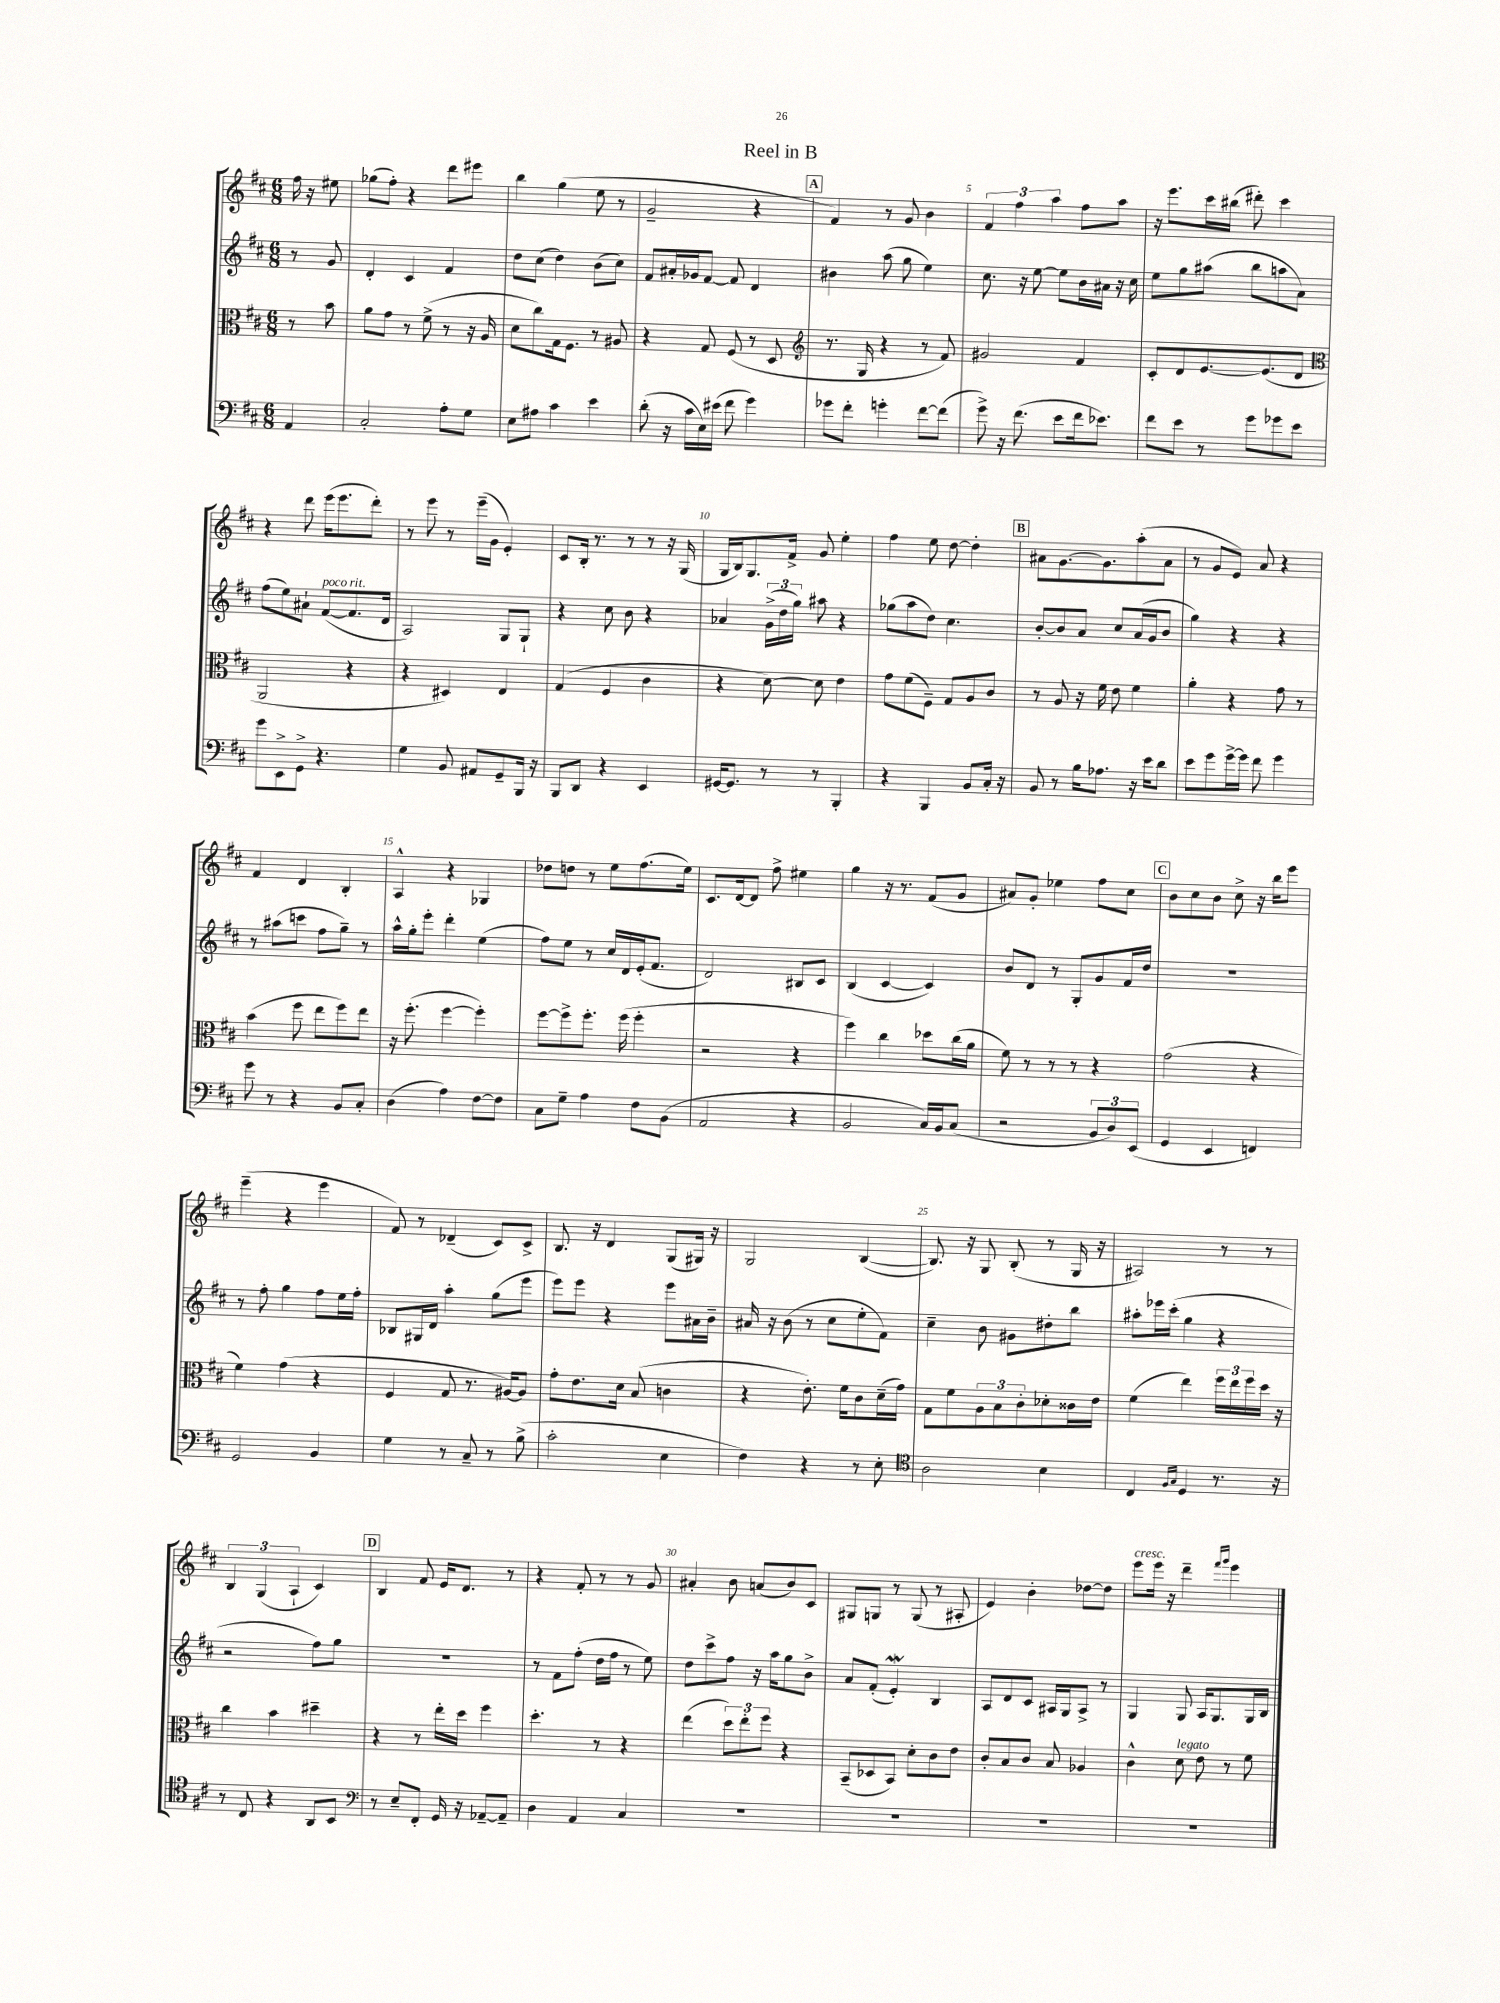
\header { title = "Reel in B" }
<<
\new StaffGroup <<
\new Staff = "s0" {
    \clef treble \key d \major \numericTimeSignature \time 6/8 \partial 4
    fis''16 r16 eis''8 |
    ges''8( fis''8-.) r4 d'''8 eis'''8 |
    b''4 g''4( e''8 r8 |
    g'2-- r4 |
    \mark \markup { \box "A" } fis'4) r8 g'8 b'4 |
    \tuplet 3/2 { fis'4 fis''4 a''4 } fis''8 a''8 |
    r16 e'''8. cis'''16 bis''16( dis'''8-.) cis'''4 |
    r4 d'''8 e'''16( e'''8. d'''8-.) |
    r8 e'''8 r8 e'''16--( g'16 e'4-.) |
    cis'8 b16-. r8. r8 r8 r16 g16( |
    g16 b16) g8. fis'16-> g'8 e''4-. |
    fis''4 e''8 d''8~ d''4-. |
    \mark \markup { \box "B" } ais'8 g'8.~ g'8. a''8-.( ais'8 |
    r8 g'8 e'8) a'8 r4 |
    fis'4 d'4 b4-. |
    a4-^ r4 ges4 |
    des''8 d''8 r8 e''8 fis''8.( e''16) |
    cis'8. d'16~ d'8 fis''8-> eis''4 |
    g''4 r16 r8. fis'8( g'8 |
    ais'8) g'8-. ees''4 fis''8 cis''8 |
    \mark \markup { \box "C" } b'8 cis''8 b'8 cis''8-> r16 b''16 e'''8 |
    e'''4--( r4 e'''4 |
    fis'8) r8 des'4--( cis'8) cis'8-> |
    b8. r16 d'4 g8( gis16) r16 |
    g2 b4~( |
    b8.) r16 g8 b8-.( r8 g16 r16 |
    ais2) r8 r8 |
    \tuplet 3/2 { b4 g4( a4-! } cis'4) |
    \mark \markup { \box "D" } b4 fis'8 e'16 d'8. r8 |
    r4 fis'8-. r8 r8 g'8 |
    ais'4-. b'8 a'8( b'8) cis'8 |
    gis8 g8 r8 g8( r8 ais8-. |
    e'4) b'4-. des''8~ des''8 |
    e'''8^\markup { \italic "cresc." } e'''16 r16 d'''4-- \grace { fis'''16 g'''16 } e'''4 \bar "|." |
}
\new Staff = "s1" {
    \clef treble \key d \major \numericTimeSignature \time 6/8 \partial 4
    r8 g'8 |
    d'4-. cis'4 fis'4 |
    d''8 cis''8( d''4) b'8( cis''8) |
    fis'8 ais'16-. ges'16 fis'8~ fis'8 d'4 |
    \mark \markup { \box "A" } bis'4 a''8( g''8 e''4) |
    cis''8. r16 e''8~ e''8 b'16 ais'16 r16 cis''16 |
    e''8 g''8 ais''8( b''8 a''8 a'8) |
    fis''8( e''8) ais'8-! fis'8~^\markup { \italic "poco rit." }( fis'8. d'16 |
    a2) g8 g8-! |
    r4 cis''8 b'8 r4 |
    aes'4 \tuplet 3/2 { g'16->( d''16 g''16) } ais''8 r4 |
    ges''8( a''8 d''8) cis''4. |
    \mark \markup { \box "B" } b'8~-. b'8 a'8 cis''8 a'16( g'16 b'8 |
    g''4) r4 r4 |
    r8 ais''8( c'''8 fis''8 g''8--) r8 |
    a''16-^ g''16-. e'''8-. d'''4-. e''4( |
    fis''8) e''8 r8 cis''16 d'16 e'16-.( fis'8. |
    d'2) bis8 cis'8 |
    b4( cis'4~ cis'4) |
    b'8 d'8 r8 g8-. g'8 fis'16 d''16 |
    \mark \markup { \box "C" } R2. |
    r8 fis''8-. g''4 fis''8 e''16 fis''16-. |
    bes8 gis16 d'16 a''4-. g''8( e'''8 |
    e'''8) e'''8 r4 e'''8 ais'16 b'16-- |
    ais'16 r16 b'8( r8 cis''8 e''8-. fis'8) |
    cis''4-- b'8 gis'8 dis''8-. b''8 |
    ais''8-. ees'''16 cis'''16-.( g''4 r4 |
    r2 fis''8) g''8 |
    \mark \markup { \box "D" } R2. |
    r8 fis'8 fis''8-.( d''16 fis''16 r8 e''8) |
    d''8 cis'''8-> fis''8 r16 a''16 g''8 b'8-> |
    a'8 fis'8-.( e'4-.\mordent) b4 |
    a8 d'8 cis'8 ais16 g16 ais8-> r8 |
    g4 g8 a16 g8. g16 b16 \bar "|." |
}
\new Staff = "s2" {
    \clef alto \key d \major \numericTimeSignature \time 6/8 \partial 4
    r8 b'8 |
    a'8 g'8 r8 fis'8->( r8 r16 a16 |
    d'8 cis''8) g16 fis8. r8 ais8 |
    r4 g8 fis8( r8 d8 |
    \mark \markup { \box "A" } \clef treble r8. g16 r4 r8 fis'8) |
    gis'2 fis'4 |
    cis'8-. d'8 e'8.~ e'8.( d'8 |
    \clef alto a,2 r4 |
    r4 dis4) e4 |
    g4( fis4 cis'4 |
    r4 d'8~) d'8 e'4 |
    g'8 fis'8( fis8--) g8 a8 cis'8 |
    \mark \markup { \box "B" } r8 a8 r16 fis'16 e'8 fis'4 |
    a'4-. r4 g'8 r8 |
    b'4( fis''8 e''8 fis''8) e''8 |
    r16 fis''8.-.( fis''4~ fis''4-.) |
    fis''8~ fis''8-> fis''8.-. fis''16( fis''4-. |
    r2 r4 |
    fis''4) cis''4 des''8 cis''16( a'16 |
    fis'8) r8 r8 r8 r4 |
    \mark \markup { \box "C" } g'2( r4 |
    fis'4) g'4( r4 |
    fis4 g8 r8. ais16~) ais8 |
    g'8-. e'8. d'16 b8( c'4 |
    r4 e'8.-.) fis'16 cis'8 d'16--( g'16) |
    g8 fis'8 \tuplet 3/2 { a8 b8 cis'8-. } des'8-. cisis'16 e'16 |
    fis'4( e''4) \tuplet 3/2 { fis''16 e''16 fis''16 } d''16 r16 |
    cis''4 b'4 dis''4-- |
    \mark \markup { \box "D" } r4 r8 e''16-. d''16 fis''4 |
    d''4.-. r8 r4 |
    e''4( \tuplet 3/2 { d''8) e''8-. fis''8 } r4 |
    b,8--( des8 b,8) d'8-. cis'8 e'8 |
    cis'8-. b8 cis'8 b8 aes4 |
    cis'4-^ d'8^\markup { \italic "legato" } e'8 r8 fis'8 \bar "|." |
}
\new Staff = "s3" {
    \clef bass \key d \major \numericTimeSignature \time 6/8 \partial 4
    a,4 |
    cis2-. a8-. g8 |
    e8 ais8 cis'4 e'4 |
    d'8-.( r16 cis'16 e16) eis'16( fis'8 g'4) |
    \mark \markup { \box "A" } ges'8 fis'8-. g'4-. fis'8~ fis'8( |
    g'8->) r16 fis'8.( e'8 fis'16 ees'8.) |
    fis'8 e'8 r8 g'8 ges'8 e'8 |
    g'8 e,8-> g,8-> r4. |
    g4 b,8 ais,8 g,8-- b,,16 r16 |
    b,,8 d,8 r4 e,4 |
    gis,16~ gis,8. r8 r8 b,,4-. |
    r4 b,,4 b,8 cis16-. r16 |
    \mark \markup { \box "B" } b,8 r8 b16 aes8. r16 e'16 d'8 |
    e'8 g'8 g'16~-> g'16 fis'8 g'4 |
    g'8 r8 r4 b,8 cis8-. |
    d4( a4) fis8~ fis8 |
    cis8 g8-- a4 fis8 b,8( |
    a,2 r4 |
    b,2 cis16) b,16 cis8( |
    r2 \tuplet 3/2 { b,8 d8) e,8( } |
    \mark \markup { \box "C" } g,4 e,4 f,4) |
    g,2 b,4 |
    g4 r8 cis8-- r8 b8->( |
    cis'2-. e4 |
    fis4) r4 r8 e8-. |
    \clef tenor a2 b4 |
    cis4 \grace { fis16 g16 } d4 r8. r16 |
    r8 cis8 r4 a,8 b,8 |
    \mark \markup { \box "D" } \clef bass r8 e8-- fis,8-. g,16 r16 aes,8~-- aes,8-- |
    d4 a,4 cis4 |
    R2. |
    R2. |
    R2. |
    R2. \bar "|." |
}
>>
>>
\layout { \context { \Score \override BarNumber.break-visibility = ##(#f #t #t) barNumberVisibility = #(every-nth-bar-number-visible 5) } }
